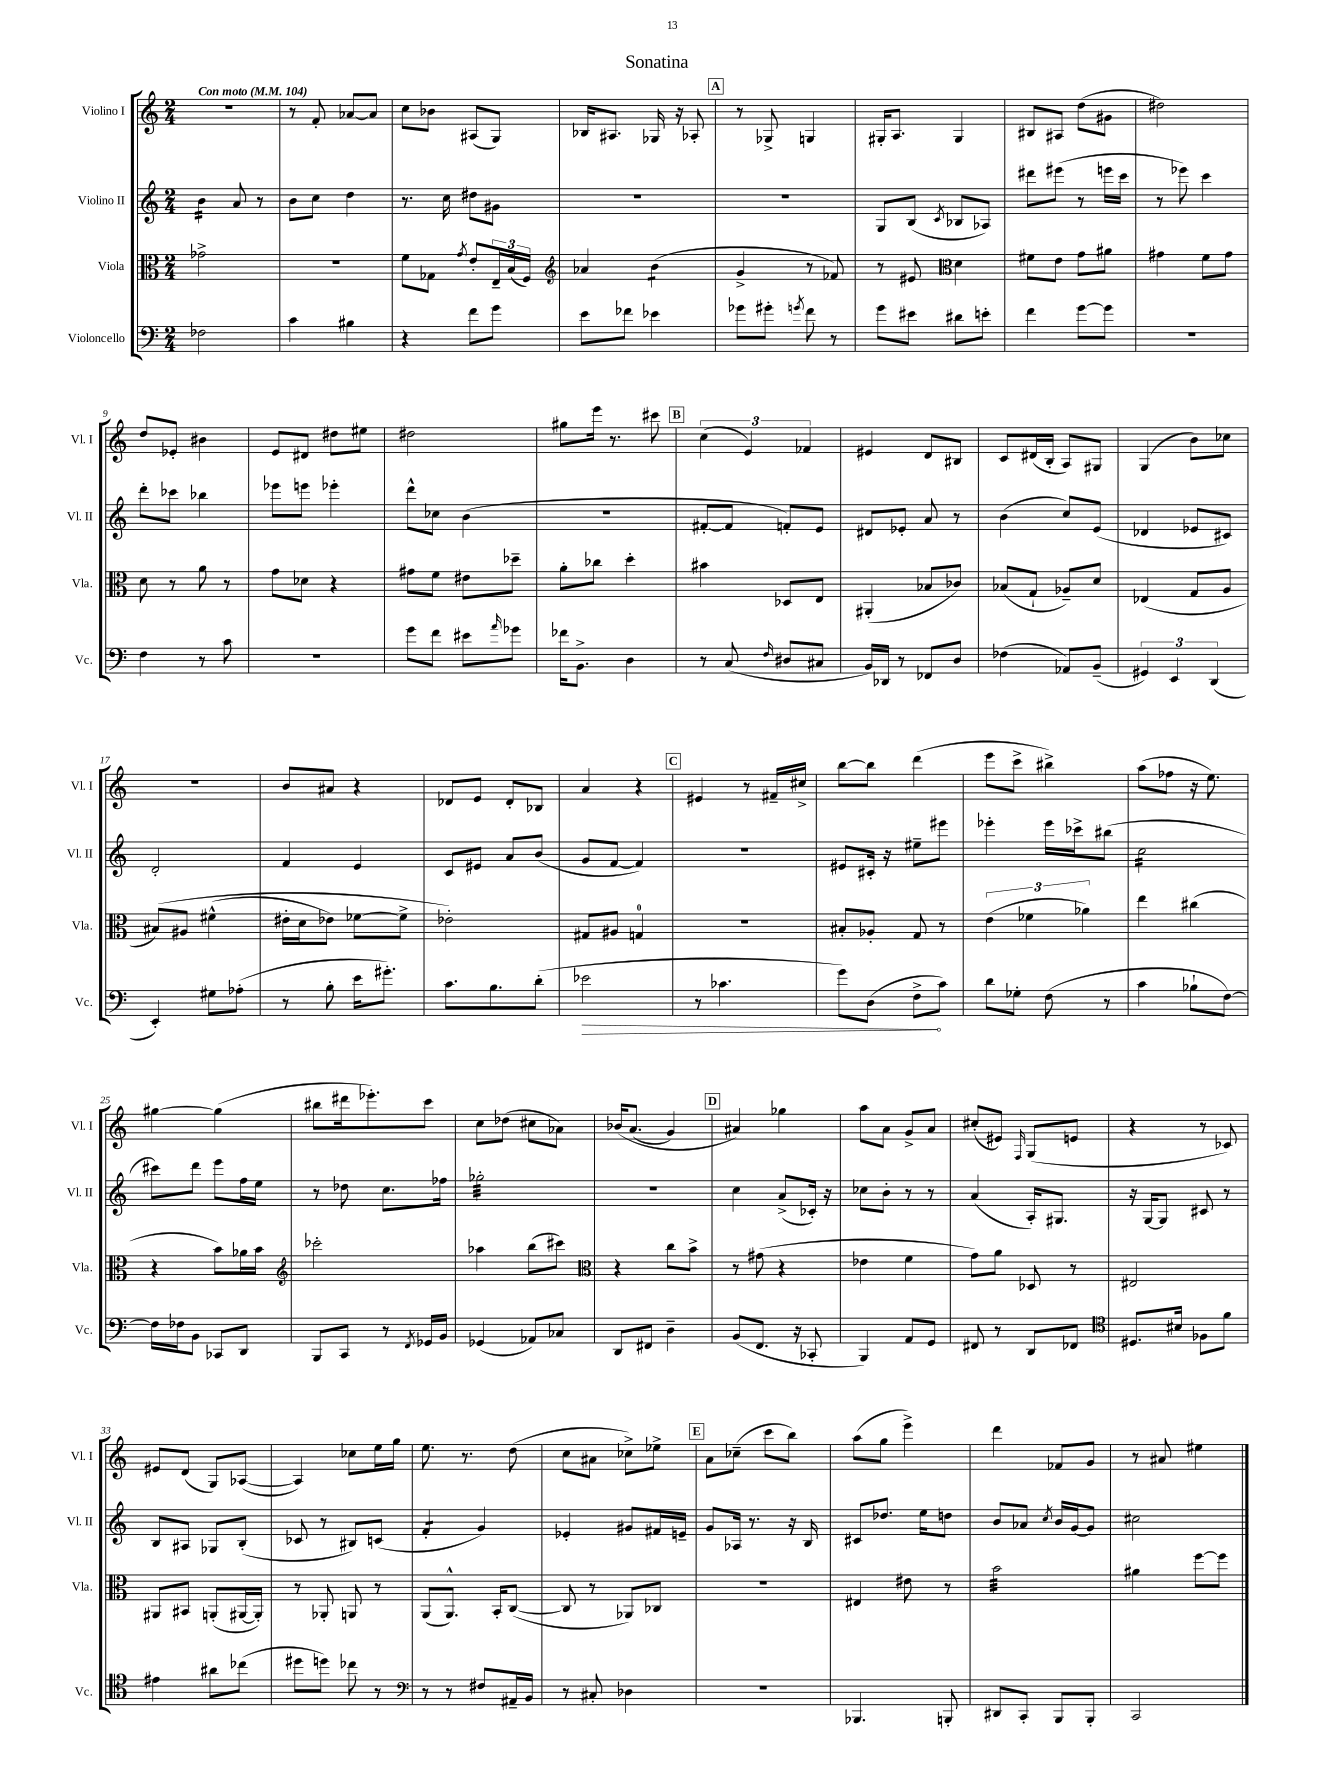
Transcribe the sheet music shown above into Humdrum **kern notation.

**kern	**kern	**kern	**kern
*staff4	*staff3	*staff2	*staff1
*clefF4	*clefC3	*clefG2	*clefG2
*k[]	*k[]	*k[]	*k[]
*M2/4	*M2/4	*M2/4	*M2/4
*MM104	*MM104	*MM104	*MM104
2F-\	2g-^\	4b\	2r
.	.	8a/	.
.	.	8r	.
=	=	=	=
4c\	2r	8b\L	8r
.	.	8cc\J	8f'/
4B#\	.	4dd\	[8a-/L
.	.	.	8a-/]J
=	=	=	=
4r	8f\L	8.r	8cc\L
.	8G-\J	.	8b-\J
.	.	16cc\	.
.	8qg/	.	.
8f\L	8e'/L	8dd#\L	(8A#/L
8g\J	24E~/L	8g#\J	8G/J)
.	(24B/	.	.
.	24F/JJ)	.	.
=	=	=	=
*	*clefG2	*	*
8e\L	4a-/	2r	16B-/LK
.	.	.	8.A#/J
8f-\J	.	.	.
4e-\	(4b\	.	16G-/
.	.	.	16r
.	.	.	8A-'/
=	=	=	=
8g-\L	4g^/	2r	8r
8g#'\J	.	.	8G-^/
8qg/	.	.	.
8f\	8r	.	4G/
8r	8f-/)	.	.
=	=	=	=
8g\L	8r	8G/L	16G#'/LK
.	.	.	8.A/J
8e#\J	8e#/	(8B/J	.
*	*clefC3	*	*
.	.	8qc/	.
8d#\L	4d\	8B-/L	4G#/
8e'\J	.	8A-/J)	.
=	=	=	=
4f\	8f#\L	8ddd#\L	8B#/L
.	8e\J	(8eee#\J	8A#/J
[8g\L	8g\L	8r	(8dd\L
8g\]J	8a#\J	16eee\LL	8g#\J
.	.	16ccc\JJ	.
=	=	=	=
2r	4g#\	8r	2dd#\)
.	.	8eee-\)	.
.	8f\L	4ccc\	.
.	8g#\J	.	.
=	=	=	=
4F\	8d\	8ddd'\L	8dd/L
.	8r	8ccc-\J	8e-'/J
8r	8a\	4bb-\	4b#\
8c\	8r	.	.
=	=	=	=
2r	8g\L	8eee-\L	8e/L
.	8d-\J	8eee\J	8d#/J
.	4r	4eee-'\	8dd#\L
.	.	.	8ee#\J
=	=	=	=
8g\L	8g#\L	8ddd^^\L	2dd#\
8f\J	8f\J	8cc-\J	.
8e#\L	8e#\L	(4b\	.
16qqa/	.	.	.
8g-\J	8dd-~\J	.	.
=	=	=	=
16f-\LK	8a'\L	2r	8gg#\L
8.BB^\J	.	.	.
.	8cc-\J	.	16eee\Jk
.	.	.	8.r
4D\	4dd'\	.	.
.	.	.	8ccc#\
=	=	=	=
8r	4b#\	[8f#'/L	(6cc\
(8C/	.	8f#/]J	.
.	.	.	6e/)
16qqF/	.	.	.
8D#/L	8D-/L	8f'/L)	.
.	.	.	6f-/
8C#/J	8E/J	8e/J	.
=	=	=	=
16BB/LL)	(4AA#'/	8d#/L	4e#/
16DD-/JJ	.	.	.
8r	.	8e-'/J	.
8FF-/L	8B-/L	8a/	8d/L
8D/J	8c-/J)	8r	8B#/J
=	=	=	=
(4F-\	(8B-/L	(4b\	8c/L
.	8G`/J	.	(16d#/L
.	.	.	16B'/JJ
8AA-/L)	8A-~/L)	8cc/L)	8A/L)
(8BB~/J	8d/J	(8e/J	8G#/J
=	=	=	=
6GG#/)	(4E-/	4d-/	(4G/
6EE/	.	.	.
.	8G/L	8e-/L	8b\L)
(6DD/	.	.	.
.	8A/J	8c#/J)	8cc-\J
=	=	=	=
4EE'/)	&(8B#/L)	2d'/	2r
.	8A#/J	.	.
8G#\L	(4f#^^\	.	.
(8A-'\J	.	.	.
=	=	=	=
8r	16e#'\LL	4f/	8b/L
.	16d\J	.	.
8B'\	8e-\J)	.	8a#/J
16e\LK	[8f-\L	4e/	4r
8.g#'\J)	.	.	.
.	8f-^\]J	.	.
=	=	=	=
8.c\L	2e-'\&)	8c/L	8d-/L
.	.	8e#/J	8e/J
8.B\	.	.	.
.	.	8a/L	8d-'/L
(8d'\J	.	(8b/J	8B-/J
=	=	=	=
2e-\	8G#/L	8g/L	4a/
.	8A#/J	[8f/J	.
.	4G/	4f/])	4r
=	=	=	=
8r	2r	2r	4e#/
4.c-\	.	.	.
.	.	.	8r
.	.	.	16f#~/LL
.	.	.	16cc#^/JJ
=	=	=	=
8g\L)	8B#'/L	8e#/L	[8bb\L
(8D\J	8A-'/J	16c#'/Jk	8bb\]J
.	.	16r	.
8F^\L	8G/	8ee#~\L	(4ddd\
8c\J)	8r	8eee#\J	.
=	=	=	=
8d\L	(6e\	4eee-'\	8eee\L
8G-'\J	.	.	8ccc^\J
.	6f-\	.	.
(8F\	.	16eee-\LL	4bb#^\)
.	.	16ccc-^\J	.
.	6a-\)	.	.
8r	.	(8bb#\J	.
=	=	=	=
4c\	4ee\	2cc\	(8aa\L
.	.	.	8ff-\J
8B-`\L	(4cc#\	.	16r
.	.	.	8.ee\)
[8F\J)	.	.	.
=	=	=	=
16F\]LL	4r	8ccc#\L)	[4gg#\
16F-\J	.	.	.
8BB\J	.	8ddd\J	.
8CC-/L	8b\L)	8eee\L	(4gg#\]
8DD/J	16a-\L	16ff\L	.
.	16b\JJ	16ee\JJ	.
=	=	=	=
*	*clefG2	*	*
8BBB/L	2ccc-'\	8r	8bb#\L
8CC/J	.	8dd-\	16ddd#\k
.	.	.	8.eee-'\)
8r	.	8.cc\L	.
8qFF/	.	.	.
16GG-/LL	.	.	8ccc\J
16BB/JJ	.	16ff-\Jk	.
=	=	=	=
(4GG-/	4aa-\	2gg-'\	8cc\L
.	.	.	(8dd-\J
8AA-/L)	(8bb\L	.	8cc#\L
8C-/J	8ccc#\J)	.	8a-\J)
=	=	=	=
*	*clefC3	*	*
8DD/L	4r	2r	&(16b-/LK
.	.	.	(8.a/J
8FF#/J	.	.	.
4D~\	8cc\L	.	4g/)
.	8b^\J	.	.
=	=	=	=
(8BB/L	8r	4cc\	4a#/&)
8.FF/J	(8g#\	.	.
.	4r	(8a^/L	4gg-\
16r	.	.	.
8CC-'/	.	16c-'/Jk)	.
.	.	16r	.
=	=	=	=
4BBB/)	4e-\	8cc-\L	8aa\L
.	.	8b'\J	8a\J
8AA/L	4f\	8r	8g^/L
8GG/J	.	8r	8a/J
=	=	=	=
8FF#/	8g\L)	(4a/	(8cc#'/L
8r	8a\J	.	8e#/J)
.	.	.	16qqF/
8DD/L	8D-/	16A'/LK)	(8G/L
.	.	8.G#/J	.
8FF-/J	8r	.	8e/J
=	=	=	=
*clefC4	*	*	*
8.D#/L	2E#/	16r	4r
.	.	[16G/LK	.
.	.	8G/]J	.
16B#/Jk	.	.	.
8F-\L	.	8c#/	8r
8f\J	.	8r	8c-/)
=	=	=	=
4e#\	8AA#/L	8B/L	8e#/L
.	8BB#/J	8A#/J	(8d/J
8a#\L	(8AA'/L	8G-/L	8G/L)
(8cc-\J	[16AA#/L	(8B'/J	([8A-/J
.	16AA#'/]JJ)	.	.
=	=	=	=
8dd#\L	8r	8c-/	4A-/])
8dd\J)	8AA-'/	8r	.
8cc-\	8AA/	8B#/L)	8cc-\L
8r	8r	(8c/J	16ee\L
.	.	.	16gg\JJ
=	=	=	=
*clefF4	*	*	*
8r	(8AA/L	4f'/	8.ee\
8r	8.AA^^/J)	.	.
.	.	.	8.r
8F#/L	.	4g/)	.
.	16BB'/LK	.	.
16AA#~/L	([8C/J	.	(8dd\
16BB/JJ	.	.	.
=	=	=	=
8r	8C/]	4e-'/	8cc\L
8C#'/	8r	.	8a#\J
4D-\	8AA-/L)	8g#/L	8cc-^\L)
.	8C-/J	16f#/L	8ee-^\J
.	.	16e~/JJ	.
=	=	=	=
2r	2r	8g/L	8a\L
.	.	16A-/Jk	(8cc-~\J
.	.	8.r	.
.	.	.	8ccc\L
.	.	16r	8bb\J)
.	.	16B/	.
=	=	=	=
4.BBB-/	4E#/	8c#/L	(8aa\L
.	.	8.dd-/J	8gg\J
.	8e#\	.	4eee^\)
.	.	16ee\LK	.
8BBB'/	8r	8dd\J	.
=	=	=	=
8DD#/L	2b\	8b/L	4ddd\
8CC'/J	.	8a-/J	.
.	.	8qcc/	.
8BBB/L	.	16b/LL	8f-/L
.	.	[16g/J	.
8BBB'/J	.	8g/]J	8g/J
=	=	=	=
2CC/	4a#\	2cc#\	8r
.	.	.	8a#/
.	[8ff\L	.	4ee#\
.	8ff\]J	.	.
==	==	==	==
*-	*-	*-	*-
